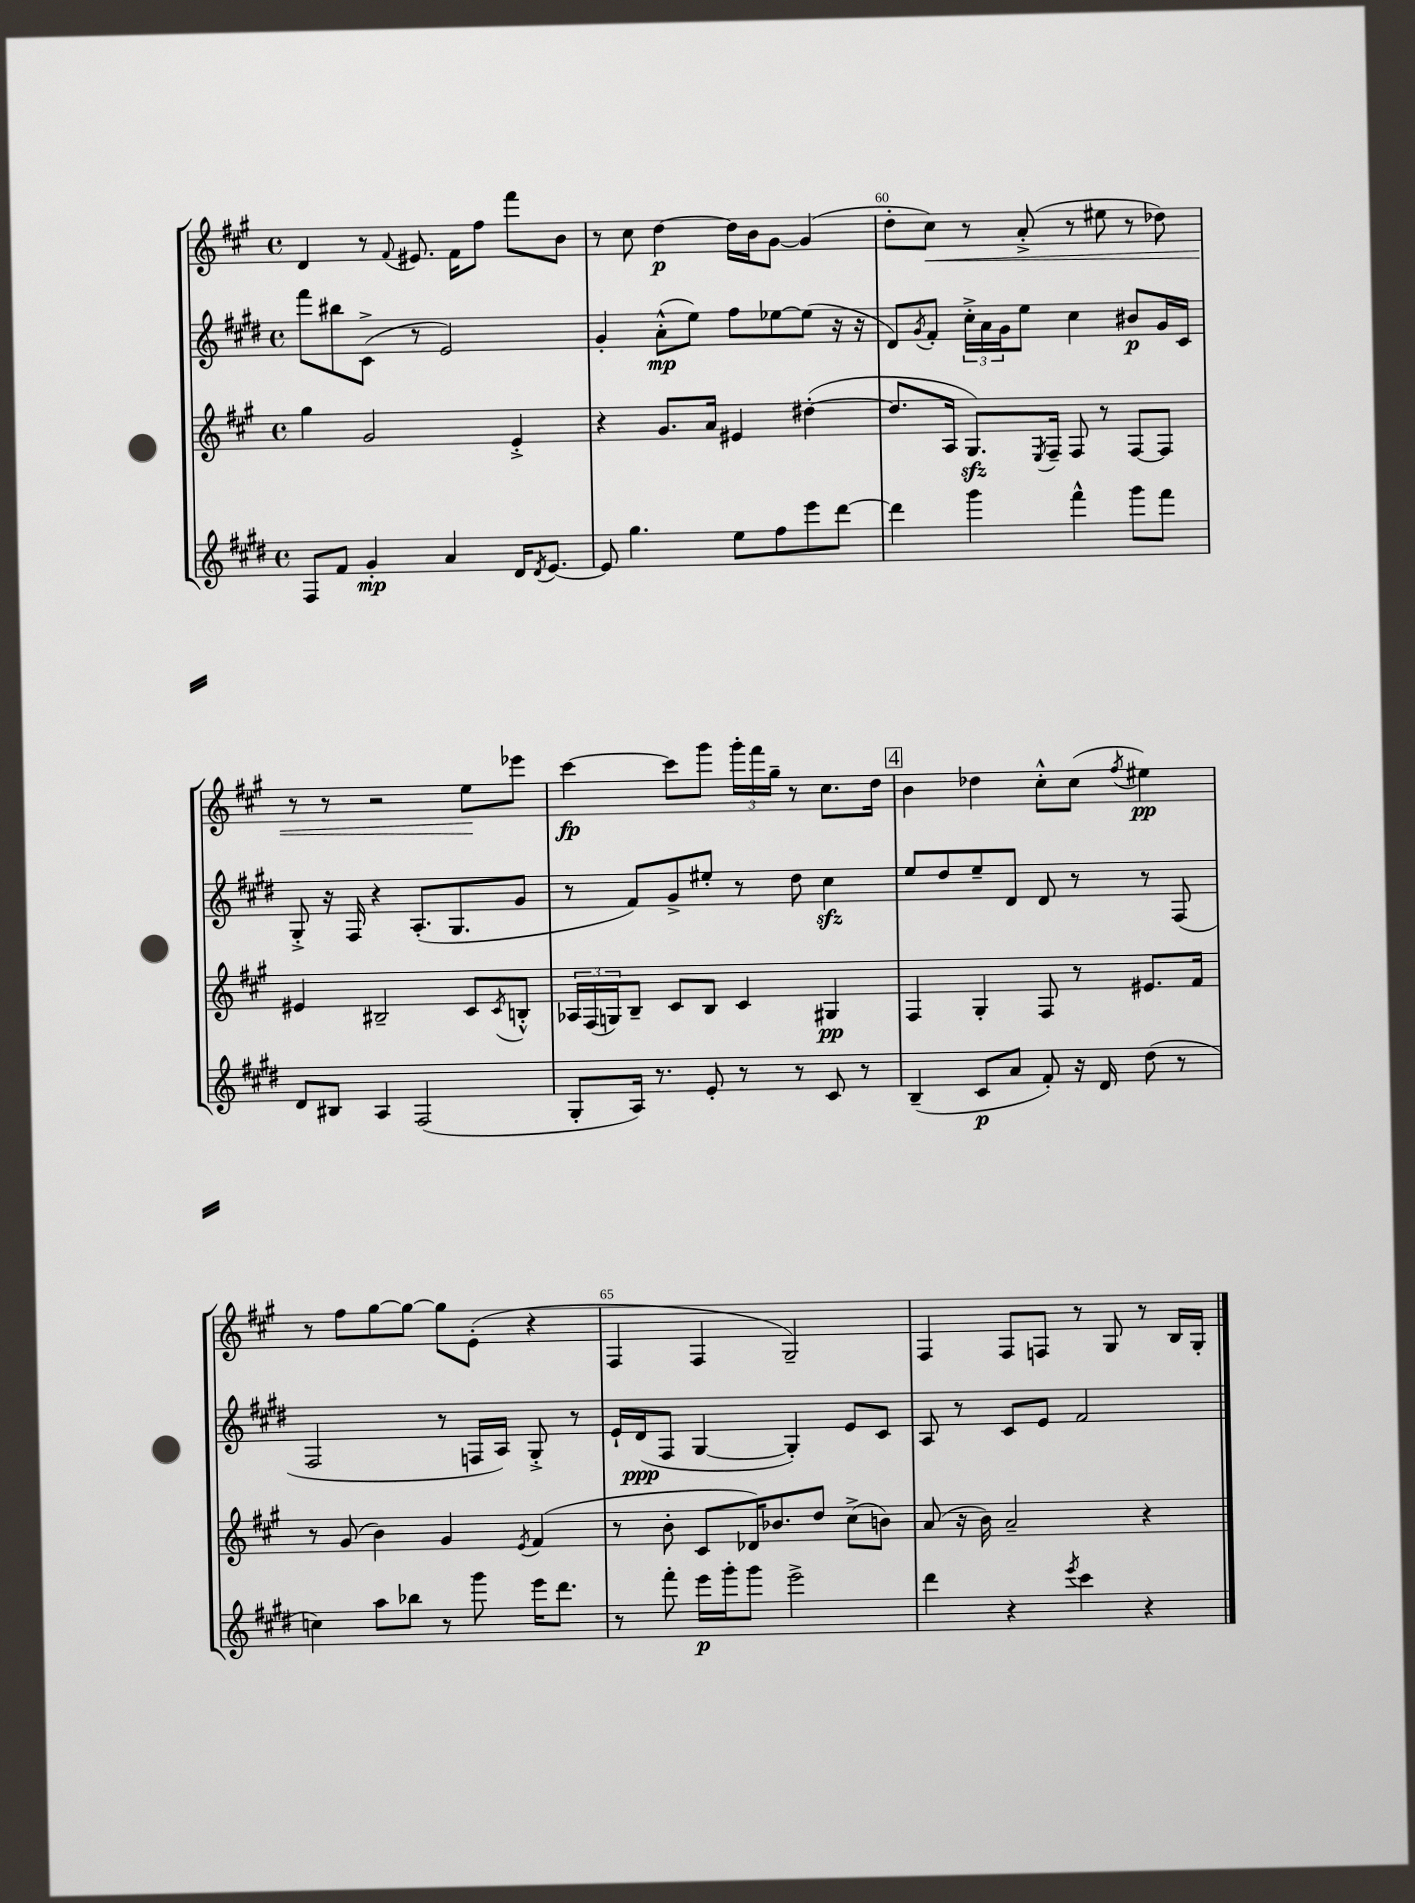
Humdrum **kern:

**kern	**dynam	**kern	**dynam	**kern	**dynam	**kern	**dynam
*part4	*part4	*part3	*part3	*part2	*part2	*part1	*part1
*staff4	*staff4	*staff3	*staff3	*staff2	*staff2	*staff1	*staff1
*clefG2	*	*clefG2	*	*clefG2	*	*clefG2	*
*k[f#c#g#d#]	*	*k[f#c#g#]	*	*k[f#c#g#d#]	*	*k[f#c#g#]	*
*M4/4	*	*M4/4	*	*M4/4	*	*M4/4	*
*met(c)	*	*met(c)	*	*met(c)	*	*met(c)	*
=58	=58	=58	=58	=58	=58	=58	=58
8F#/L	.	4gg#\	.	8fff#\L	.	4d/	.
8f#/J	.	.	.	8bb#X\	.	.	.
4g#'/	mp	2g#/	.	(8c#^\J	.	8r	.
.	.	.	.	.	.	8qqf#/	.
.	.	.	.	8r	.	8.e#X/	.
4a/	.	.	.	2e/)	.	.	.
.	.	.	.	.	.	16f#\KL	.
.	.	.	.	.	.	8ff#\J	.
16d#/KL	.	4e'^/	.	.	.	8fff#\L	.
8qd#/	.	.	.	.	.	.	.
[8.e/J	.	.	.	.	.	.	.
.	.	.	.	.	.	8b\J	.
=59	=59	=59	=59	=59	=59	=59	=59
8e/]	.	4r	.	4g#'/	.	8r	.
4.gg#\	.	.	.	.	.	8cc#\	.
.	.	8.g#/L	.	(8a'^^\L	mp	[4dd\	p
.	.	.	.	8ee\J)	.	.	.
.	.	16a/Jk	.	.	.	.	.
8ee\L	.	4e#X/	.	8ff#\L	.	16dd\LL]	.
.	.	.	.	.	.	16b\J	.
8ff#\	.	.	.	[8ee-X\	.	[8g#\J	.
8eee\	.	([4dd#X'\	.	(8ee-\J]	.	(4g#/]	.
[8ddd#\J	.	.	.	16r	.	.	.
.	.	.	.	16r	.	.	.
=60	=60	=60	=60	=60	=60	=60	=60
4ddd#\]	.	8.dd#/L]	.	8d#/L)	.	8dd'\L	.
.	.	.	.	8qg#/	.	.	.
!	!	!	!	!	!	!	!LO:HP:b
.	.	.	.	8f#'/J	.	8cc#\J)	<
.	.	16A/Jk	.	.	.	.	.
4ggg#\	.	8.G#zz/L)	.	24cc#'^\LL	.	8r	.
.	.	.	.	24a\	.	.	.
.	.	.	.	24g#\J	.	.	.
.	.	.	.	8ee\J	.	(8a'^/	.
.	.	8qE/	.	.	.	.	.
.	.	16F#~/Jk	.	.	.	.	.
4fff#^^\	.	8F#/	.	4cc#\	.	8r	.
.	.	8r	.	.	.	8ee#X\	.
8ggg#\L	.	[8F#/L	.	8b#X/L	p	8r	.
8fff#\J	.	8F#/J]	.	16g#/L	.	8dd-X\)	.
.	.	.	.	16c#/JJ	.	.	.
!!LO:LB:g=z
=61	=61	=61	=61	=61	=61	=61	=61
8d#/L	.	4e#X/	.	8G#'^/	.	8r	.
8B#X/J	.	.	.	16r	.	8r	.
.	.	.	.	16F#/	.	.	.
4A/	.	2B#X~/	.	4r	.	2r	.
(2F#/	.	.	.	(8.A'/L	.	.	.
.	.	.	.	8.G#/	.	.	.
.	.	8c#/L	.	.	.	8ee\L	.
.	.	8qc#/	.	.	.	.	.
.	.	8Bn'^^/J	.	8g#/J	.	8eee-X\J	[
=62	=62	=62	=62	=62	=62	=62	=62
8G#'/L	.	24A-X/LL	.	8r	.	[4ccc#\	fp
.	.	(24F#/	.	.	.	.	.
.	.	24Gn/J)	.	.	.	.	.
16A/Jk)	.	8B~/J	.	8f#/L)	.	.	.
8.r	.	.	.	.	.	.	.
.	.	8c#/L	.	8g#^/	.	8ccc#\L]	.
8e'/	.	8B/J	.	8ee#X'/J	.	8ggg#\J	.
8r	.	4c#/	.	8r	.	24ggg#'\LL	.
.	.	.	.	.	.	24fff#\	.
.	.	.	.	.	.	24gg#~\JJ	.
8r	.	.	.	8dd#\	.	8r	.
8c#/	.	4G#X/	pp	4cc#zz\	.	8.cc#\L	.
8r	.	.	.	.	.	.	.
.	.	.	.	.	.	16dd\Jk	.
!!LO:REH:place=s1:t=4
=63	=63	=63	=63	=63	=63	=63	=63
(4B~/	.	4F#/	.	8ee/L	.	4b\	.
.	.	.	.	8dd#/	.	.	.
8c#/L	p	4G#'/	.	8ee~/	.	4dd-X\	.
8a/J	.	.	.	8d#/J	.	.	.
8f#'/)	.	8F#/	.	8d#/	.	8cc#'^^\L	.
16r	.	8r	.	8r	.	(8cc#\J	.
16d#/	.	.	.	.	.	.	.
.	.	.	.	.	.	8qff#/	.
(8dd#\	.	8.e#X/L	.	8r	.	4ee#X\)	pp
8r	.	.	.	(8F#/	.	.	.
.	.	16f#/Jk	.	.	.	.	.
!!LO:LB:g=z
=64	=64	=64	=64	=64	=64	=64	=64
4ccn\)	.	8r	.	2F#/	.	8r	.
.	.	(8g#/	.	.	.	8ff#\L	.
8aa\L	.	4b\)	.	.	.	[8gg#\	.
8bb-X\J	.	.	.	.	.	8gg#\J_	.
8r	.	4g#/	.	8r	.	8gg#\L]	.
8ggg#\	.	.	.	16Fn/LL	.	(8e'\J	.
.	.	.	.	16A/JJ)	.	.	.
.	.	8qe/	.	.	.	.	.
16eee\KL	.	(4f#/	.	8G#'^/	.	4r	.
8.ddd#\J	.	.	.	.	.	.	.
.	.	.	.	8r	.	.	.
=65	=65	=65	=65	=65	=65	=65	=65
8r	.	8r	.	16e`/LL	.	4F#/	.
.	.	.	.	(16d#/J	ppp	.	.
8fff#'\	.	8b'\	.	8F#/J	.	.	.
16eee\LL	p	8c#/L	.	[4G#/	.	4F#/	.
16ggg#'\J	.	.	.	.	.	.	.
8ggg#\J	.	16d-X/K)	.	.	.	.	.
.	.	8.b-X/	.	.	.	.	.
2eee^\	.	.	.	4G#'/])	.	2G#~/)	.
.	.	8dd/J	.	.	.	.	.
.	.	(8cc#^\L	.	8e/L	.	.	.
.	.	8bn\J)	.	8c#/J	.	.	.
=66	=66	=66	=66	=66	=66	=66	=66
4ddd#\	.	(8a/	.	8A/	.	4F#/	.
.	.	16r	.	8r	.	.	.
.	.	16b\)	.	.	.	.	.
4r	.	2a~/	.	8c#/L	.	8F#/L	.
.	.	.	.	8e/J	.	8Fn/J	.
8qeee/	.	.	.	.	.	.	.
4ccc#\	.	.	.	2f#/	.	8r	.
.	.	.	.	.	.	8G#/	.
4r	.	4r	.	.	.	8r	.
.	.	.	.	.	.	16B/LL	.
.	.	.	.	.	.	16G#'/JJ	.
==	==	==	==	==	==	==	==
*-	*-	*-	*-	*-	*-	*-	*-
